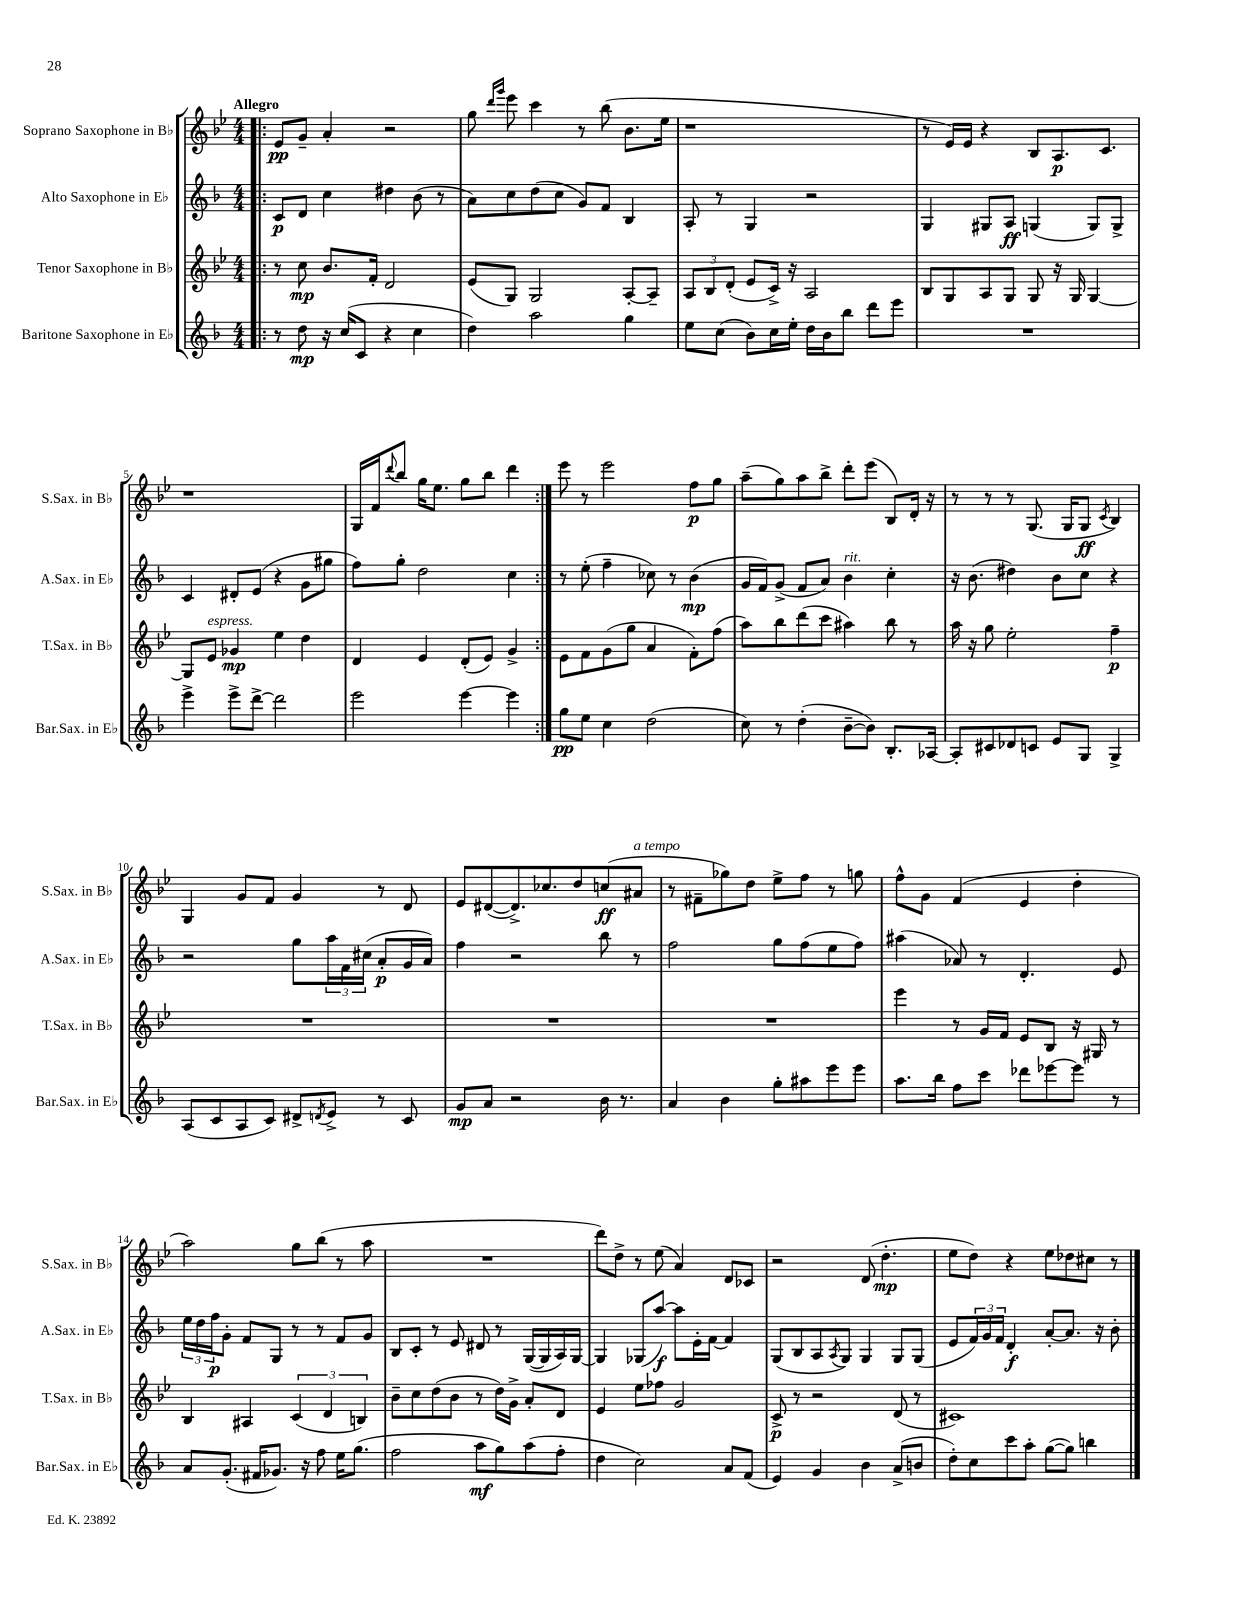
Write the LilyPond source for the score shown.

<<
\new StaffGroup <<
\new Staff = "s0" \with { instrumentName = "Soprano Saxophone in Bb" shortInstrumentName = "S.Sax. in Bb" } {
    \clef treble \key bes \major \numericTimeSignature \time 4/4 \tempo "Allegro"
    \repeat volta 2 { \bar ".|:" ees'8\pp g'8-- a'4-. r2 |
    g''8 \grace { d'''16 g'''16 } ees'''8 c'''4 r8 bes''8( bes'8. ees''16 |
    r1 |
    r8 ees'16) ees'16 r4 bes8 a8.\p c'8. |
    r1 |
    g16 f'16 \appoggiatura { d'''8 } bes''8 g''16 ees''8. g''8 bes''8 d'''4 | }
    ees'''8 r8 ees'''2 f''8\p g''8 |
    a''8--( g''8) a''8 bes''8-> d'''8-. ees'''8( bes8) d'16-. r16 |
    r8 r8 r8 g8.( g16 g8\ff \acciaccatura { c'8 } bes4) |
    g4 g'8 f'8 g'4 r8 d'8 |
    ees'8 dis'8~( dis'8.->) ces''8. d''8 c''8\ff( ais'8^\markup { \italic "a tempo" } |
    r8 fis'8-- ges''8) d''8 ees''8-> f''8 r8 g''8 |
    f''8-^ g'8 f'4( ees'4 d''4-. |
    a''2) g''8 bes''8( r8 a''8 |
    R1 |
    d'''8) d''8-> r8 ees''8( a'4) d'8 ces'8 |
    r2 d'8( d''4.-.\mp |
    ees''8 d''8) r4 ees''8 des''8 cis''8 r8 \bar "|." |
}
\new Staff = "s1" \with { instrumentName = "Alto Saxophone in Eb" shortInstrumentName = "A.Sax. in Eb" } {
    \clef treble \key f \major \numericTimeSignature \time 4/4
    \repeat volta 2 { \bar ".|:" c'8\p d'8 c''4 dis''4 bes'8( r8 |
    a'8) c''8 d''8( c''8 g'8) f'8 bes4 |
    a8-. r8 g4 r2 |
    g4 gis8 a8\ff g4( g8) g8-> |
    c'4 dis'8-. e'8( r4 g'8 gis''8 |
    f''8) g''8-. d''2 c''4 | }
    r8 e''8-.( f''4-- ces''8) r8 bes'4\mp( |
    g'16 f'16) g'8->( f'8 a'8) bes'4^\markup { \italic "rit." } c''4-. |
    r16 bes'8.( dis''4) bes'8 c''8 r4 |
    r2 g''8 \tuplet 3/2 { a''16 f'16 cis''16( } a'8-.\p g'16 a'16) |
    f''4 r2 bes''8 r8 |
    f''2 g''8 f''8( e''8 f''8) |
    ais''4( aes'8) r8 d'4.-. e'8 |
    \tuplet 3/2 { e''16 d''16 f''16\p } g'8-. f'8 g8 r8 r8 f'8 g'8 |
    bes8 c'8-. r8 e'8 dis'8 r8 g16~( g16 a16) g16~ |
    g4 ges8( a''8~\f) a''8 e'16-. f'16~ f'4 |
    g8( bes8 a8 \acciaccatura { a8 } g8) g4 g8 g8( |
    e'8 \tuplet 3/2 { f'16) g'16 f'16 } d'4-.\f a'8~-. a'8. r16 bes'8-. \bar "|." |
}
\new Staff = "s2" \with { instrumentName = "Tenor Saxophone in Bb" shortInstrumentName = "T.Sax. in Bb" } {
    \clef treble \key bes \major \numericTimeSignature \time 4/4
    \repeat volta 2 { \bar ".|:" r8 c''8\mp bes'8. f'16-. d'2 |
    ees'8( g8) g2 a8~-. a8-- |
    \tuplet 3/2 { a8 bes8 d'8-.( } ees'8 c'16->) r16 a2 |
    bes8 g8 a8 g8 g8 r16 g16 g4~ |
    g8 ees'8^\markup { \italic "espress." } ges'4\mp ees''4 d''4 |
    d'4 ees'4 d'8-.( ees'8) g'4-> | }
    ees'8 f'8 g'8( g''8 a'4 f'8-.) f''8( |
    a''8) bes''8 d'''8( c'''8 ais''4) bes''8 r8 |
    a''16 r16 g''8 ees''2-. f''4--\p |
    R1 |
    R1 |
    R1 |
    ees'''4 r8 g'16 f'16 ees'8 bes8 r16 gis16 r8 |
    bes4 ais4 \tuplet 3/2 { c'4( d'4 b4) } |
    bes'8-- c''8 d''8( bes'8 r8 d''16) g'16-> a'8-. d'8 |
    ees'4 ees''8 fes''8 g'2 |
    c'8->\p r8 r2 d'8( r8 |
    cis'1) \bar "|." |
}
\new Staff = "s3" \with { instrumentName = "Baritone Saxophone in Eb" shortInstrumentName = "Bar.Sax. in Eb" } {
    \clef treble \key f \major \numericTimeSignature \time 4/4
    \repeat volta 2 { \bar ".|:" r8 d''8\mp r16 c''16( c'8 r4 c''4 |
    d''4) a''2 g''4 |
    e''8 c''8( bes'8) c''16 e''16-. d''16 bes'16 bes''8 d'''8 e'''8 |
    R1 |
    e'''4-> e'''8-> d'''8~-> d'''2 |
    e'''2 e'''4~ e'''4 | }
    g''8\pp e''8 c''4 d''2( |
    c''8) r8 d''4-.( bes'8~-- bes'8) bes8.-. aes16~ |
    aes8-. cis'8 des'8 c'8 e'8 g8 g4-> |
    a8( c'8 a8 c'8) dis'8-> \acciaccatura { d'8 } e'8-> r8 c'8 |
    g'8\mp a'8 r2 bes'16 r8. |
    a'4 bes'4 g''8-. ais''8 e'''8 e'''8 |
    a''8. bes''16 f''8 c'''8 des'''8 ees'''8~ ees'''8 r8 |
    a'8 g'8.-.( fis'16 ges'8.) r16 f''8 e''16 g''8.( |
    f''2 a''8\mf g''8) a''8( f''8-. |
    d''4 c''2) a'8 f'8( |
    e'4) g'4 bes'4 a'8->( b'8 |
    d''8-.) c''8 c'''8 a''8-. g''8~( g''8) b''4 \bar "|." |
}
>>
>>
